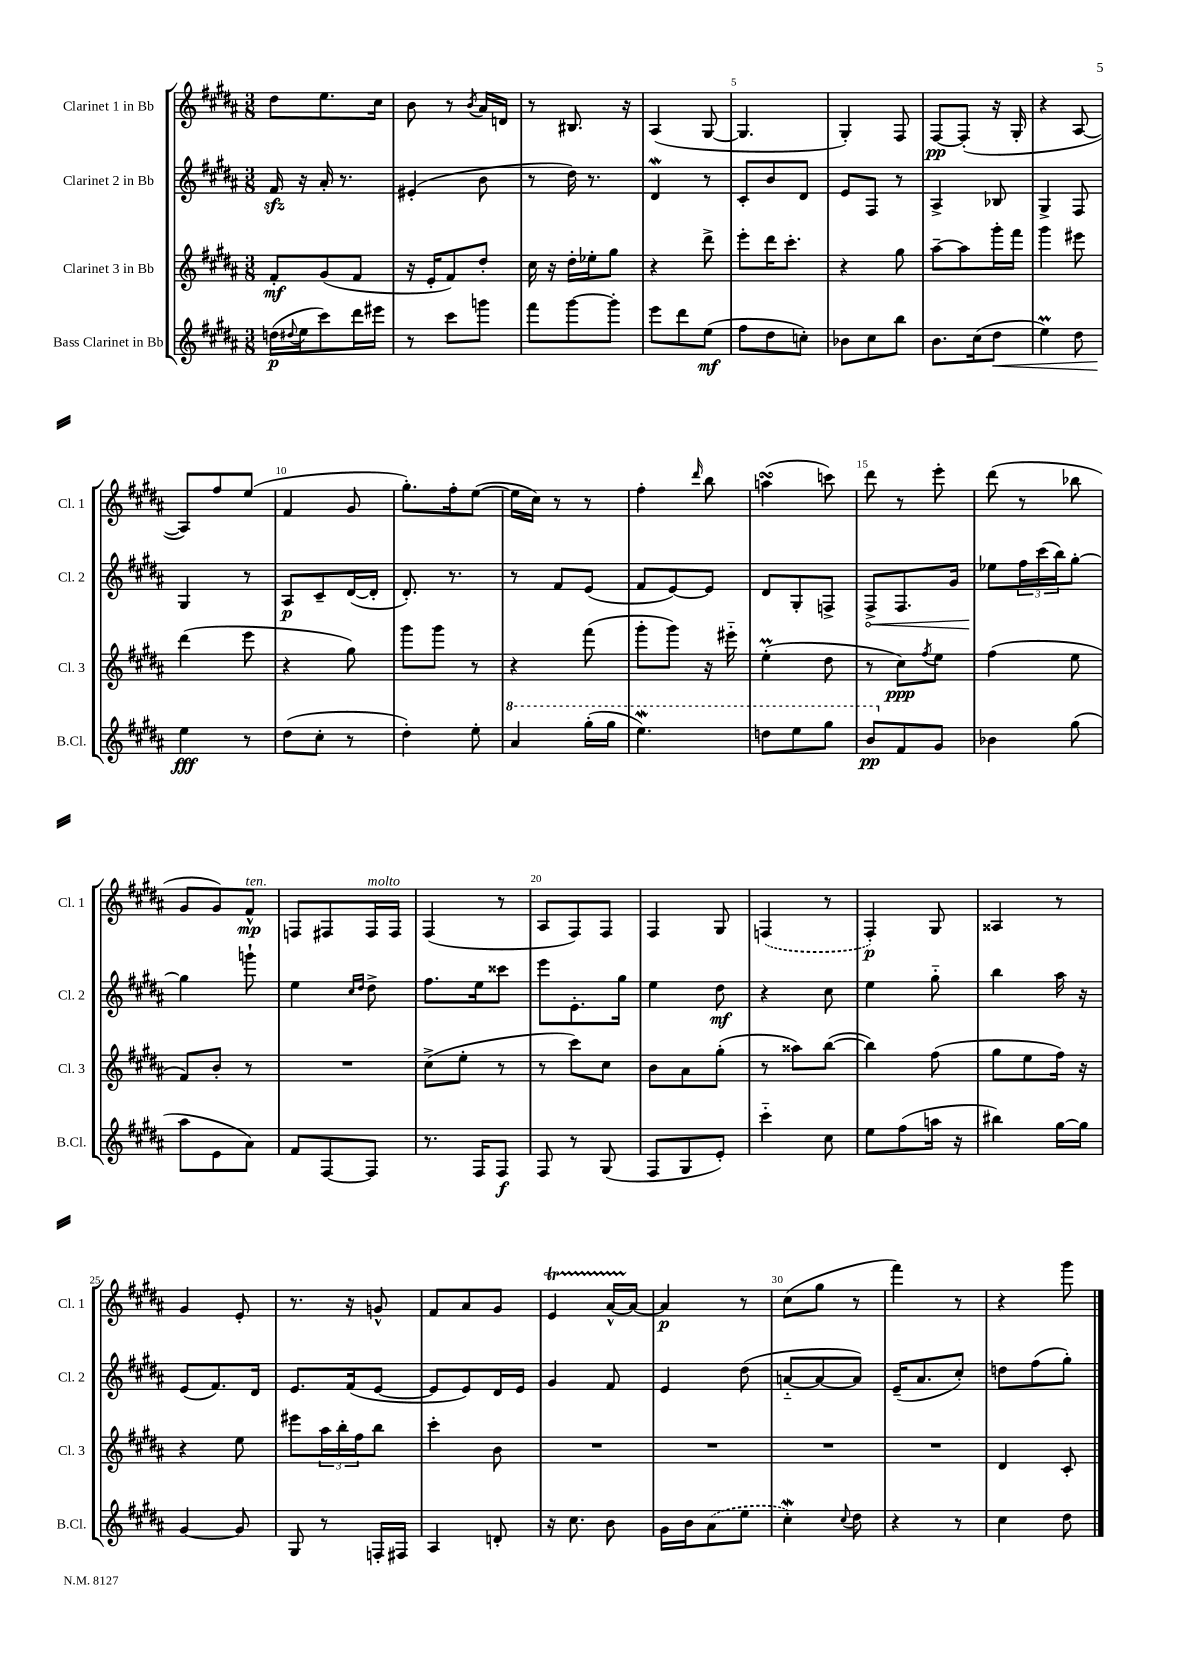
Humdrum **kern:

**kern	**kern	**kern	**kern
*staff4	*staff3	*staff2	*staff1
*clefG2	*clefG2	*clefG2	*clefG2
*k[f#c#g#d#a#]	*k[f#c#g#d#a#]	*k[f#c#g#d#a#]	*k[f#c#g#d#a#]
*M3/8	*M3/8	*M3/8	*M3/8
(16dd	8f#'	16f#	8dd#
8qqdd#	.	.	.
16ee	.	16r	.
8ccc#)	(8g#	16a#'	8.ee
.	.	8.r	.
16ddd#	8f#	.	.
16eee#	.	.	16cc#
=	=	=	=
8r	16r	(4e#'	8b
.	16e'	.	.
8ccc#	8f#)	.	8r
.	.	.	8qb
8ggg	8dd#'	8b	16a#
.	.	.	16d
=	=	=	=
8fff#	16cc#	8r	8r
.	16r	.	.
[8ggg#	16dd#'	16dd#)	8.B#
.	16ee-'	8.r	.
8ggg#']	8gg#	.	.
.	.	.	16r
=	=	=	=
8eee	4r	4d#	(4A#
8ddd#	.	.	.
(8ee	8ddd#^	8r	[8G#
=	=	=	=
8ff#	8eee'	8c#'	4.G#]
8dd#	16ddd#	8b	.
.	8.ccc#'	.	.
8cc')	.	8d#	.
=	=	=	=
8b-	4r	8e	4G#')
8cc#	.	8F#	.
8bb	8gg#	8r	8F#
=	=	=	=
8.b	[8aa#~	4A#^	[8F#
.	8aa#]	.	(8F#']
(16cc#	.	.	.
8dd#	16ggg#'	8B-	16r
.	16fff#	.	16G#'
=	=	=	=
4ee)	4ggg#	4G#^	4r
8dd#	8eee#	8F#	[8A#
=	=	=	=
4ee	(4ddd#	4G#	8A#])
.	.	.	8ff#
8r	8eee	8r	(8ee
=	=	=	=
(8dd#	4r	8A#	4f#
8cc#'	.	8c#~	.
8r	8gg#)	([16d#	8g#
.	.	16d#']	.
=	=	=	=
4dd#')	8ggg#	8.d#')	8.gg#')
.	8ggg#	.	.
.	.	8.r	16ff#'
8ee'	8r	.	([8ee
=	=	=	=
4aa#	4r	8r	16ee]
.	.	.	16cc#)
.	.	8f#	8r
(16ggg#'	(8fff#	(8e	8r
16ggg#	.	.	.
=	=	=	=
4.eee)	8ggg#'	8f#	4ff#'
.	8ggg#)	[8e)	.
.	.	.	16qqddd#
.	16r	8e]	8bb
.	16eee#'~	.	.
=	=	=	=
8ddd	(4ee'	8d#	(4aa
8eee	.	8G#'	.
8ggg#	8dd#	8F^	8ccc)
=	=	=	=
8bb	8r	8F#^	8ddd#
8f#	8cc#)	8.F#	8r
.	8qff#	.	.
8g#	8ee	.	8eee'
.	.	16g#	.
=	=	=	=
4b-	(4ff#	8ee-	(8ddd#
.	.	24ff#	8r
.	.	(24ccc#	.
.	.	24bb)	.
(8gg#	8ee	[8gg#'	8bb-
=	=	=	=
8aa#	8f#)	4gg#]	8g#
8e	8b'	.	8g#)
8a#)	8r	8ggg`	8f#^^
=	=	=	=
8f#	4.r	4ee	8F
[8F#	.	.	8F#
.	.	16qqcc#	.
.	.	16qqdd#	.
8F#]	.	8dd#^	16F#
.	.	.	16F#
=	=	=	=
8.r	(8cc#^	8.ff#	(4F#
.	8ee'	.	.
16F#	.	16ee	.
8F#	8r	8ccc##	8r
=	=	=	=
8F#	8r	8eee	8A#
8r	8ccc#)	8.e'	8F#)
(8G#	8cc#	.	8F#
.	.	16gg#	.
=	=	=	=
8F#	8b	4ee	4F#
8G#	8a#	.	.
8e')	(8gg#'	8dd#	8G#
=	=	=	=
4ccc#'~	8r	4r	(4F
.	8aa##)	.	.
8cc#	([8bb	8cc#	8r
=	=	=	=
8ee	4bb])	4ee	4F#')
(8ff#	.	.	.
16aa	(8ff#	8gg#'~	8G#
16r	.	.	.
=	=	=	=
4bb#)	8gg#	4bb	4A##
.	8ee	.	.
[16gg#	16ff#)	16aa#	8r
16gg#]	16r	16r	.
=	=	=	=
[4g#	4r	(8e	4g#
.	.	8.f#)	.
8g#]	8ee	.	8e'
.	.	16d#	.
=	=	=	=
8G#	8eee#	8.e	8.r
8r	24aa#	.	.
.	24bb'	.	.
.	.	(16f#	16r
.	24ff#	.	.
16F'	8bb	[8e	8g^^
16F#	.	.	.
=	=	=	=
4A#	4ccc#'	8e]	8f#
.	.	8e)	8a#
8d'	8b	16d#	8g#
.	.	16e	.
=	=	=	=
16r	4.r	4g#	4e
8.cc#	.	.	.
8b	.	8f#	[16a#^^
.	.	.	16a#_
=	=	=	=
16g#	4.r	4e	4a#]
16b	.	.	.
(8a#	.	.	.
8ee	.	(8dd#	8r
=	=	=	=
4cc#')	4.r	[8a'~	(8cc#
.	.	8a_	8gg#
8qqcc#	.	.	.
8dd#	.	8a])	8r
=	=	=	=
4r	4.r	(16e~	4fff#)
.	.	8.a#	.
8r	.	8cc#')	8r
=	=	=	=
4cc#	4d#	8dd	4r
.	.	(8ff#	.
8dd#	8c#'	8gg#')	8ggg#
==	==	==	==
*-	*-	*-	*-
